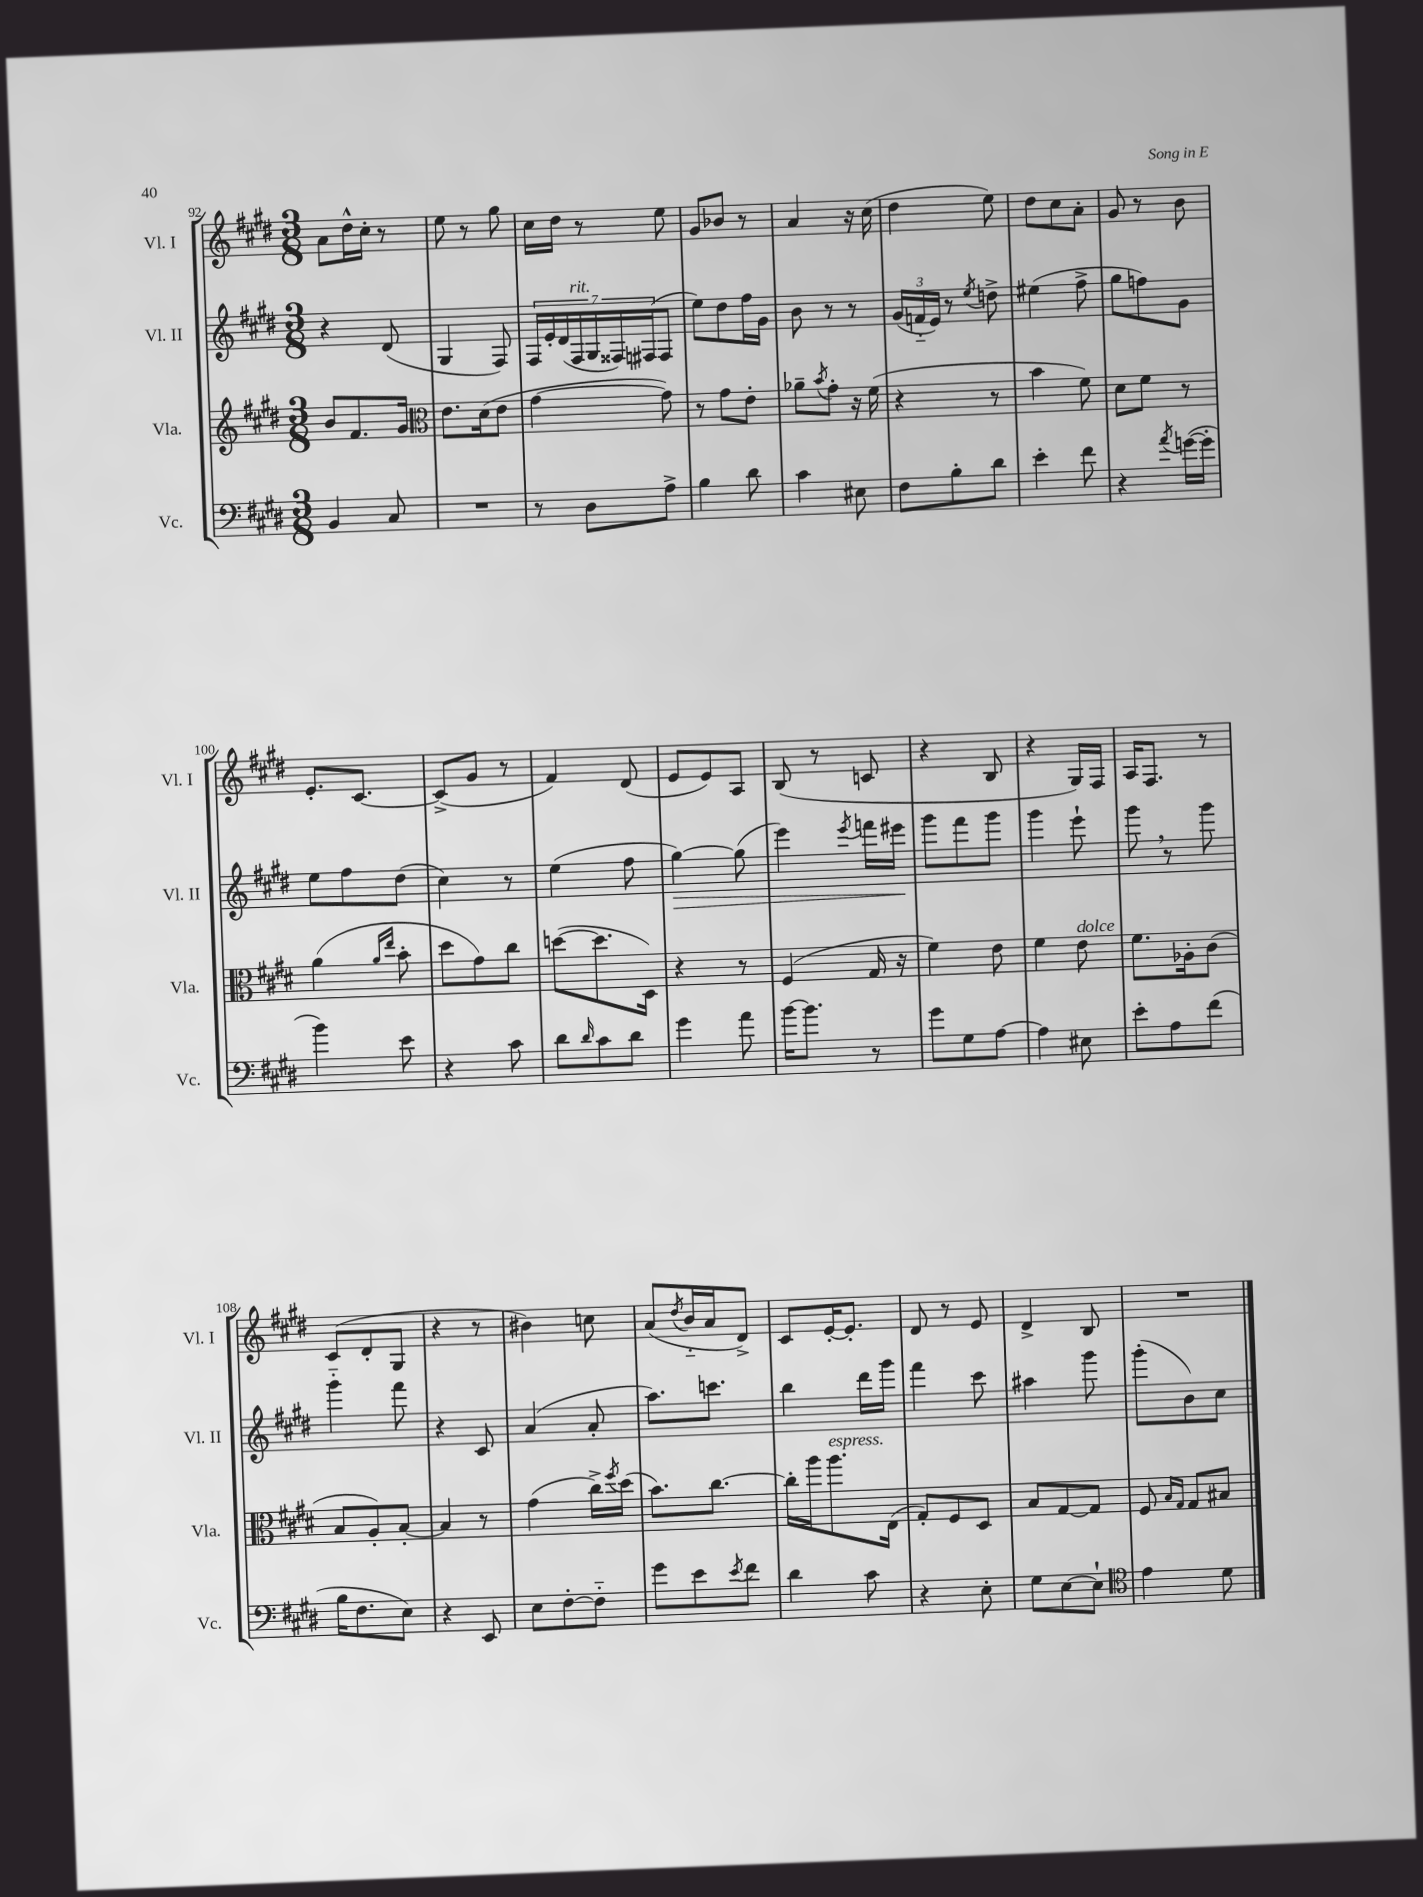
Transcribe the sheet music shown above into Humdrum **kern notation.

**kern	**kern	**kern	**kern
*staff4	*staff3	*staff2	*staff1
*clefF4	*clefG2	*clefG2	*clefG2
*k[f#c#g#d#]	*k[f#c#g#d#]	*k[f#c#g#d#]	*k[f#c#g#d#]
*M3/8	*M3/8	*M3/8	*M3/8
4BB	8b	4r	8a
.	8.f#	.	16dd#^^
.	.	.	16cc#'
8C#	.	(8d#	8r
.	16g#	.	.
=	=	=	=
*	*clefC3	*	*
4.r	8.e	4G#	8ee
.	.	.	8r
.	(16d#	.	.
.	8e	8F#)	8gg#
=	=	=	=
8r	[4g#	28F#	16cc#
.	.	28e'	.
.	.	.	16dd#
.	.	(28d#	.
.	.	28F#	.
8D#	.	.	8r
.	.	28G#	.
.	.	28F##)	.
.	.	(28F#	.
8A^	8g#])	8F#	8ee
=	=	=	=
4B	8r	8ee)	8g#
.	8g#	8dd#	8b-
8d#	8e'	16ff#	8r
.	.	16g#	.
=	=	=	=
4c#	8a-~	8b	4a
.	8qb	.	.
.	8g#'	8r	.
8E#	16r	8r	16r
.	(16f#	.	(16cc#
=	=	=	=
8F#	4r	(24g#	4dd#
.	.	24f'~	.
.	.	24e)	.
8B'	.	8r	.
.	.	8qee	.
8d#	8r	8dd^	8ee)
=	=	=	=
4e'	4b	(4ee#	8dd#
.	.	.	8cc#
8f#	8f#)	8ff#^	8a'
=	=	=	=
4r	8d#	8gg#	8g#
.	8f#	8ff)	8r
8qa	.	.	.
([16g	8r	8g#	8b
16g']	.	.	.
=	=	=	=
4b)	(4a	8ee	8.e'
.	.	8ff#	.
.	.	.	[8.c#
.	16qqa	.	.
.	16qqee	.	.
8e	8b'	(8dd#	.
=	=	=	=
4r	8dd#	4cc#)	(8c#^]
.	8g#)	.	8g#
8c#	8cc#	8r	8r
=	=	=	=
8d#	([8dd	(4ee	4f#)
16qqd#	.	.	.
8c#	8.dd]	.	.
8d#	.	8ff#	(8d#
.	16D#)	.	.
=	=	=	=
4g#	4r	[4gg#)	8e
.	.	.	8e)
8a	8r	(8gg#]	8A
=	=	=	=
[16b	(4F#	4eee)	(8B
8.b]	.	.	.
.	.	.	8r
.	.	8qeee	.
8r	16G#	16fff	8c
.	16r	16eee#	.
=	=	=	=
8g#	4f#)	8ggg#	4r
8G#	.	8fff#	.
[8A	8e	8ggg#	8B
=	=	=	=
4A]	4f#	4ggg#	4r
8E#	8e	8eee`	16G#)
.	.	.	16F#
=	=	=	=
8e'	8.f#	8ggg#	16A
.	.	.	8.F#
8A	.	8r	.
.	16A-'	.	.
(8f#	(8c#	8ggg#	8r
=	=	=	=
16B	8B	4ggg#'~	(8c#
8.F#	.	.	.
.	8A')	.	8d#'
8E)	[8B'	8fff#	8G#
=	=	=	=
4r	4B]	4r	4r
8EE	8r	8c#	8r
=	=	=	=
8E	(4g#	(4a	4b#)
[8F#'	.	.	.
8F#'~]	16cc#^)	8a'	8cc
.	8qff#	.	.
.	(16dd#	.	.
=	=	=	=
8g#	8.b)	8.aa)	(8a
.	.	.	8qdd#
8e	.	.	16b'~
.	[8.cc#	8.ccc	16a
8qe	.	.	.
8f#	.	.	8d#^)
=	=	=	=
4d#	16cc#']	4bb	8c#
.	16aa	.	.
.	8.aa	.	[16e'
.	.	.	8.e']
8c#	.	16ddd#	.
.	(16E	16ggg#	.
=	=	=	=
4r	8G#')	4fff#	8d#
.	8F#	.	8r
8E'	8D#	8ccc#	8e
=	=	=	=
8G#	8B	4aa#	4d#^
[8E	[8G#	.	.
8E`]	8G#]	8ggg#	8B
=	=	=	=
*clefC4	*	*	*
4e	8F#	(8ggg#'	4.r
.	16qqB	.	.
.	16qqG#	.	.
.	8G#	8b)	.
8d#	8B#	8cc#	.
==	==	==	==
*-	*-	*-	*-
